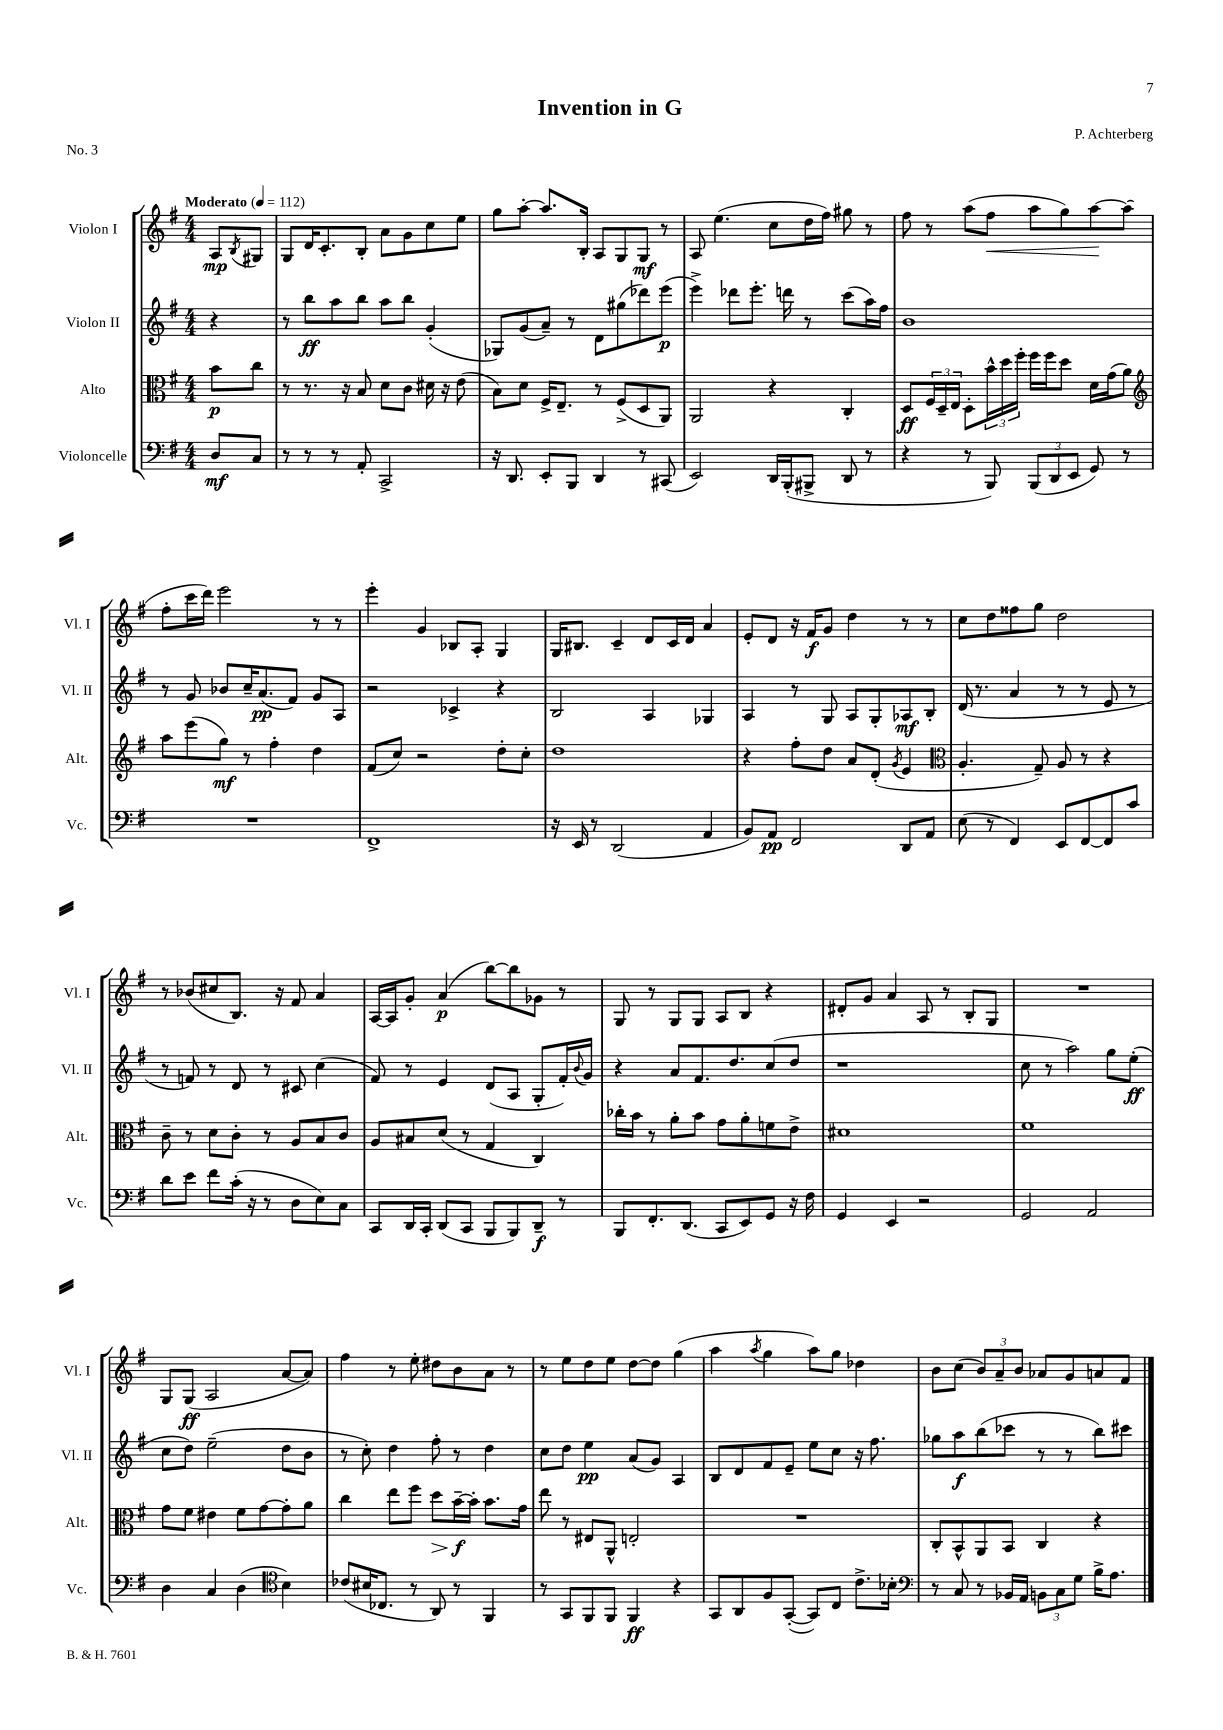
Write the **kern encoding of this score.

**kern	**kern	**kern	**kern
*staff4	*staff3	*staff2	*staff1
*clefF4	*clefC3	*clefG2	*clefG2
*k[f#]	*k[f#]	*k[f#]	*k[f#]
*M4/4	*M4/4	*M4/4	*M4/4
*MM112	*MM112	*MM112	*MM112
8D	8b	4r	8A
.	.	.	8qB
8C	8cc	.	8G#
=	=	=	=
8r	8r	8r	8G
8r	8.r	8bb	16d
.	.	.	8.c'
8r	.	8aa	.
.	16r	.	.
8AA'	8B	8bb	8B'
2CC^	8d	8aa	8a
.	8c	8bb	8g
.	16d#	(4g'	8cc
.	16r	.	.
.	(8e	.	8ee
=	=	=	=
16r	8B)	8G-)	8gg
8.DD	.	.	.
.	8d	(8g	[8aa'
8EE'	16F#^	8a~)	8.aa]
.	8.E~	.	.
8BBB	.	8r	.
.	.	.	16B'
4DD	8r	8d	8A
.	(8F#^	(8gg#	8G
8r	8D	8ddd-)	8G
(8CC#	8AA)	(8eee	8r
=	=	=	=
2EE)	2AA	4eee^)	8A
.	.	.	(4.ee
.	.	8ddd-	.
.	.	8.eee'	.
16DD	4r	.	8cc
(16BBB'	.	16ddd	.
8BBB#^	.	8r	16dd
.	.	.	16ff#)
8DD	4C'	(8ccc	8gg#
8r	.	16aa)	8r
.	.	16ff#	.
=	=	=	=
4r	8D	1b	8ff#
.	24F#	.	8r
.	24D~	.	.
.	24E	.	.
8r	8D'	.	(8aa
8BBB)	24b^^	.	8ff#
.	24dd	.	.
.	24ff#'	.	.
(12BBB	16ff#	.	8aa
.	16ff#	.	.
12DD	.	.	.
.	8dd	.	8gg)
12EE	.	.	.
8GG)	16d	.	[8aa
.	(16g	.	.
8r	8a)	.	(8aa]
=	=	=	=
*	*clefG2	*	*
1r	8aa	8r	8ff#'
.	(8eee	8g	16ccc
.	.	.	16ddd)
.	8gg)	8b-	2eee
.	8r	16cc~	.
.	.	(8.a	.
.	4ff#'	.	.
.	.	8f#)	.
.	4dd	8g	8r
.	.	8A	8r
=	=	=	=
1FF#^	(8f#	2r	4eee'
.	8cc)	.	.
.	2r	.	4g
.	.	4c-^	8B-
.	.	.	8A'
.	8dd'	4r	4G
.	8cc'	.	.
=	=	=	=
16r	1dd	2B	16G
16EE	.	.	8.B#
8r	.	.	.
(2DD	.	.	4c~
.	.	4A	8d
.	.	.	16c
.	.	.	16d
4AA	.	4G-	4a
=	=	=	=
8BB)	4r	4A	8e'
8AA	.	.	8d
2FF#	8ff#'	8r	16r
.	.	.	16f#
.	8dd	8G	8g
.	8a	8A	4dd
.	(8d'	8G'	.
.	8qg	.	.
8DD	4e	8A-	8r
8AA	.	8B'	8r
=	=	=	=
*	*clefC3	*	*
(8E	4.A'	(16d	8cc
.	.	8.r	.
8r	.	.	8dd
4FF#)	.	4a	8ff##
.	8G~)	.	8gg
8EE	8A	8r	2dd
[8FF#	8r	8r	.
8FF#]	4r	8e	.
8c	.	8r	.
=	=	=	=
8d	8c~	8r	8r
8e	8r	8f)	(8b-
8f#	8d	8r	8cc#
(16c'	8c'	8d	8.B)
16r	.	.	.
8r	8r	8r	.
.	.	.	16r
8D	8A	8c#	8f#
8E)	8B	(4cc	4a
8C	8c	.	.
=	=	=	=
8CC	8A	8f#)	[16A
.	.	.	16A]
16DD	8B#	8r	8g'
16CC'	.	.	.
(8DD	(8d	4e	(4a
8CC	8r	.	.
8BBB	4G	(8d	[8bb)
8BBB)	.	8A	8bb]
8DD~	4C)	8G'	8g-
8r	.	16f#')	8r
.	.	8qqb	.
.	.	16g	.
=	=	=	=
8BBB	16cc-'	4r	8G
.	16b	.	.
8.FF#'	8r	.	8r
.	8a'	8a	8G
(8.DD	.	.	.
.	8b	8.f#	8G
8CC	8g	.	8A
.	.	8.dd	.
8EE)	8a'	.	8B
8GG	8f	(8cc	4r
16r	8e^	8dd	.
16F#	.	.	.
=	=	=	=
4GG	1d#	1r	8d#'
.	.	.	8g
4EE	.	.	4a
2r	.	.	8A
.	.	.	8r
.	.	.	8B'
.	.	.	8G
=	=	=	=
2GG	1f#	8cc	1r
.	.	8r	.
.	.	2aa)	.
2AA	.	.	.
.	.	8gg	.
.	.	(8ee'	.
=	=	=	=
4D	8g	8cc	8G
.	8f#	8dd)	(8G
4C	4e#	(2ee~	2A
(4D	8f#	.	.
.	[8g	.	.
*clefC4	*	*	*
4B)	8g']	8dd	[8a
.	8a	8b	8a])
=	=	=	=
(8c-	4cc	8r	4ff#
16B#	.	8cc')	.
8.C-	.	.	.
.	8ee	4dd	8r
8r	8ff#	.	8ee'
8AA)	8dd	8ff#'	8dd#
8r	[16b~	8r	8b
.	16b']	.	.
4FF#	8.b	4dd	8a
.	.	.	8r
.	16g	.	.
=	=	=	=
8r	8ee	8cc	8r
8GG	8r	8dd	8ee
8FF#	8E#	4ee	8dd
8FF#	8AA^^	.	8ee
4FF#	2E'	(8a	[8dd
.	.	8g)	8dd]
4r	.	4A	(4gg
=	=	=	=
8GG	1r	8B	4aa
8AA	.	8d	.
.	.	.	8qaa
8F#	.	8f#	4gg
([8GG'	.	8e~	.
8GG])	.	8ee	8aa)
8C	.	8cc	8gg
8.c^	.	16r	4dd-
.	.	8.ff#	.
16B-'	.	.	.
=	=	=	=
*clefF4	*	*	*
8r	8C'	8gg-	8b
8C	8BB^^	8aa	(8cc
8r	8AA	(8bb	12b)
.	.	.	12a~
16BB-	8BB	8ccc-	.
.	.	.	12b
16AA	.	.	.
12BB	4C	8r	8a-
12C	.	.	.
.	.	8r	8g
12G	.	.	.
16B^	4r	8bb)	8a
8.A	.	.	.
.	.	8ccc#	8f#
==	==	==	==
*-	*-	*-	*-
